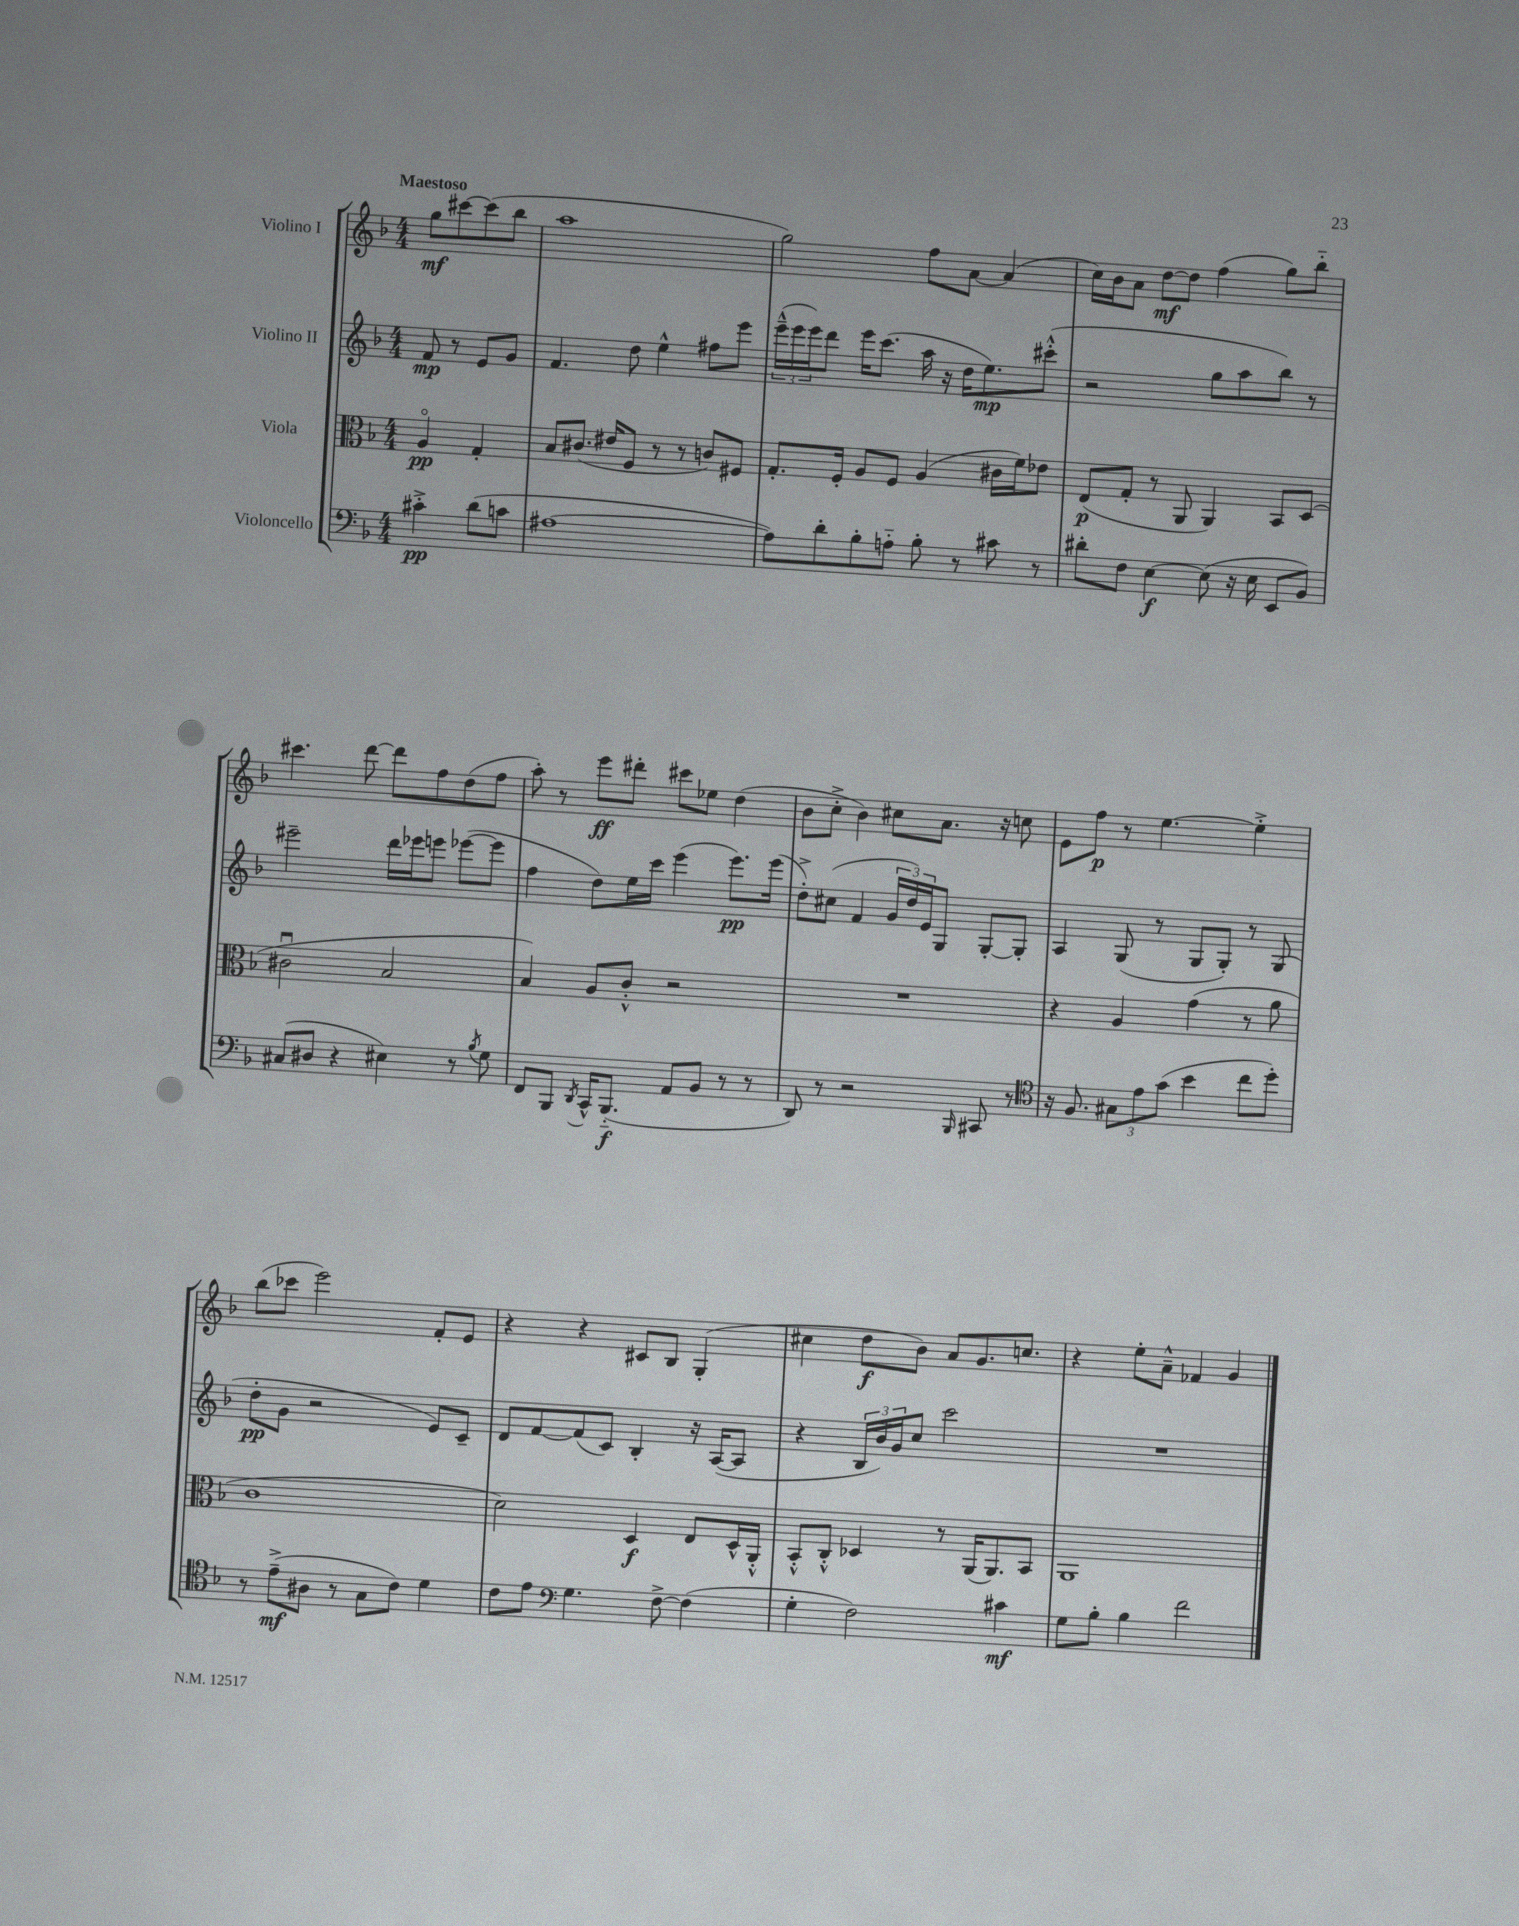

**kern	**kern	**kern	**kern
*staff4	*staff3	*staff2	*staff1
*clefF4	*clefC3	*clefG2	*clefG2
*k[b-]	*k[b-]	*k[b-]	*k[b-]
*M4/4	*M4/4	*M4/4	*M4/4
4c#'^	4Ao	8f	8gg
.	.	8r	[8ccc#
(8d	4G'	8e	(8ccc#]
8c	.	8g	8bb-
=	=	=	=
[1A#	8B-	4.f	1aa
.	(8.c#	.	.
.	16e#	.	.
.	8F	8dd	.
.	8r	4ee^^	.
.	8r	.	.
.	8c)	8ff#	.
.	8F#	8eee	.
=	=	=	=
8A#])	8.G'	(24eee~^^	2gg)
.	.	24eee	.
.	.	24eee)	.
8d'	.	8ddd	.
.	16F'	.	.
8B-'	8A	16eee	.
.	.	(8.ccc	.
8A'~	8F	.	.
8B-'	(4A	16aa	8ff
.	.	16r	.
8r	.	16dd	[8a
.	.	8.ee)	.
8c#	16c#	.	(4a]
.	16f)	.	.
8r	8e-	(8ccc#'^^	.
=	=	=	=
8d#'	(8E	2r	16cc)
.	.	.	16b-
8F	8G'	.	8a
[4E	8r	.	[8dd
.	8AA	.	8dd]
(8E]	4AA)	8gg	(4ff
16r	.	8aa	.
16E	.	.	.
8EE	8BB-	8bb-)	8gg)
8BB-)	(8D	8r	8bb-'~
=	=	=	=
(8C#	2c#u	2eee#~	4.ccc#
8D#	.	.	.
4r	.	.	.
.	.	.	[8ddd
4E#)	2B-	16ddd	8ddd]
.	.	16eee-	.
.	.	8eee	8ff
8r	.	([8eee-	(8dd
8qB-	.	.	.
8G	.	8eee-]	8ff
=	=	=	=
8FF	4B-)	4ff	8aa')
8BBB-	.	.	8r
8qDD	.	.	.
16CC^^	8A	8dd)	8eee
(8.BBB-'~	.	.	.
.	8c'^^	16ee	8ddd#'
.	.	16ccc	.
8AA	2r	(4eee	8ccc#
8BB-	.	.	8ee-
8r	.	8.eee)	(4dd
8r	.	.	.
.	.	(16eee	.
=	=	=	=
8DD)	1r	8dd'^)	8b-
8r	.	(8cc#	8cc'^
2r	.	4f	4b-)
.	.	24g	8cc#
.	.	24dd)	.
.	.	24e	.
.	.	8G	8.a
16qqBBB-	.	.	.
8CC#	.	[8G'	.
.	.	.	16r
8r	.	8G']	8cc
=	=	=	=
*clefC4	*	*	*
16r	4r	4A	8e
8.F	.	.	.
.	.	.	8ff
12G#	4A	(8G	8r
12e	.	.	.
.	.	8r	[4.ee
(12g	.	.	.
4b-	(4g	8G	.
.	.	8G')	.
8cc	8r	8r	4ee'^]
8dd')	8a	(8G	.
=	=	=	=
8r	1c	8dd'	(8bb-
(8e~^	.	8g	8ccc-
8A#	.	2r	2eee)
8r	.	.	.
8G	.	.	.
8c)	.	.	.
4d	.	8e)	8f'
.	.	8c~	8e
=	=	=	=
8c	2d)	8d	4r
8e	.	[8f	.
*clefF4	*	*	*
4.G	.	(8f]	4r
.	.	8c)	.
.	4D	4B-'	8c#
[8F^	.	.	8B-
(4F]	8E	16r	(4G'
.	.	([16A	.
.	16D^^	8A]	.
.	16AA'^^	.	.
=	=	=	=
4G'	8BB-'^^	4r	4cc#
.	8C'^^	.	.
2F)	4D-	24B-	8dd
.	.	24b-)	.
.	.	24g	.
.	.	8cc	8b-)
.	8r	2ccc	8a
.	(16AA	.	8.g
.	8.AA)	.	.
4c#	.	.	.
.	.	.	8.cc
.	8BB-	.	.
=	=	=	=
8G	1AA	1r	4r
8B-'	.	.	.
4B-	.	.	8ee'
.	.	.	8a~^^
2f	.	.	4f-
.	.	.	4g
==	==	==	==
*-	*-	*-	*-
